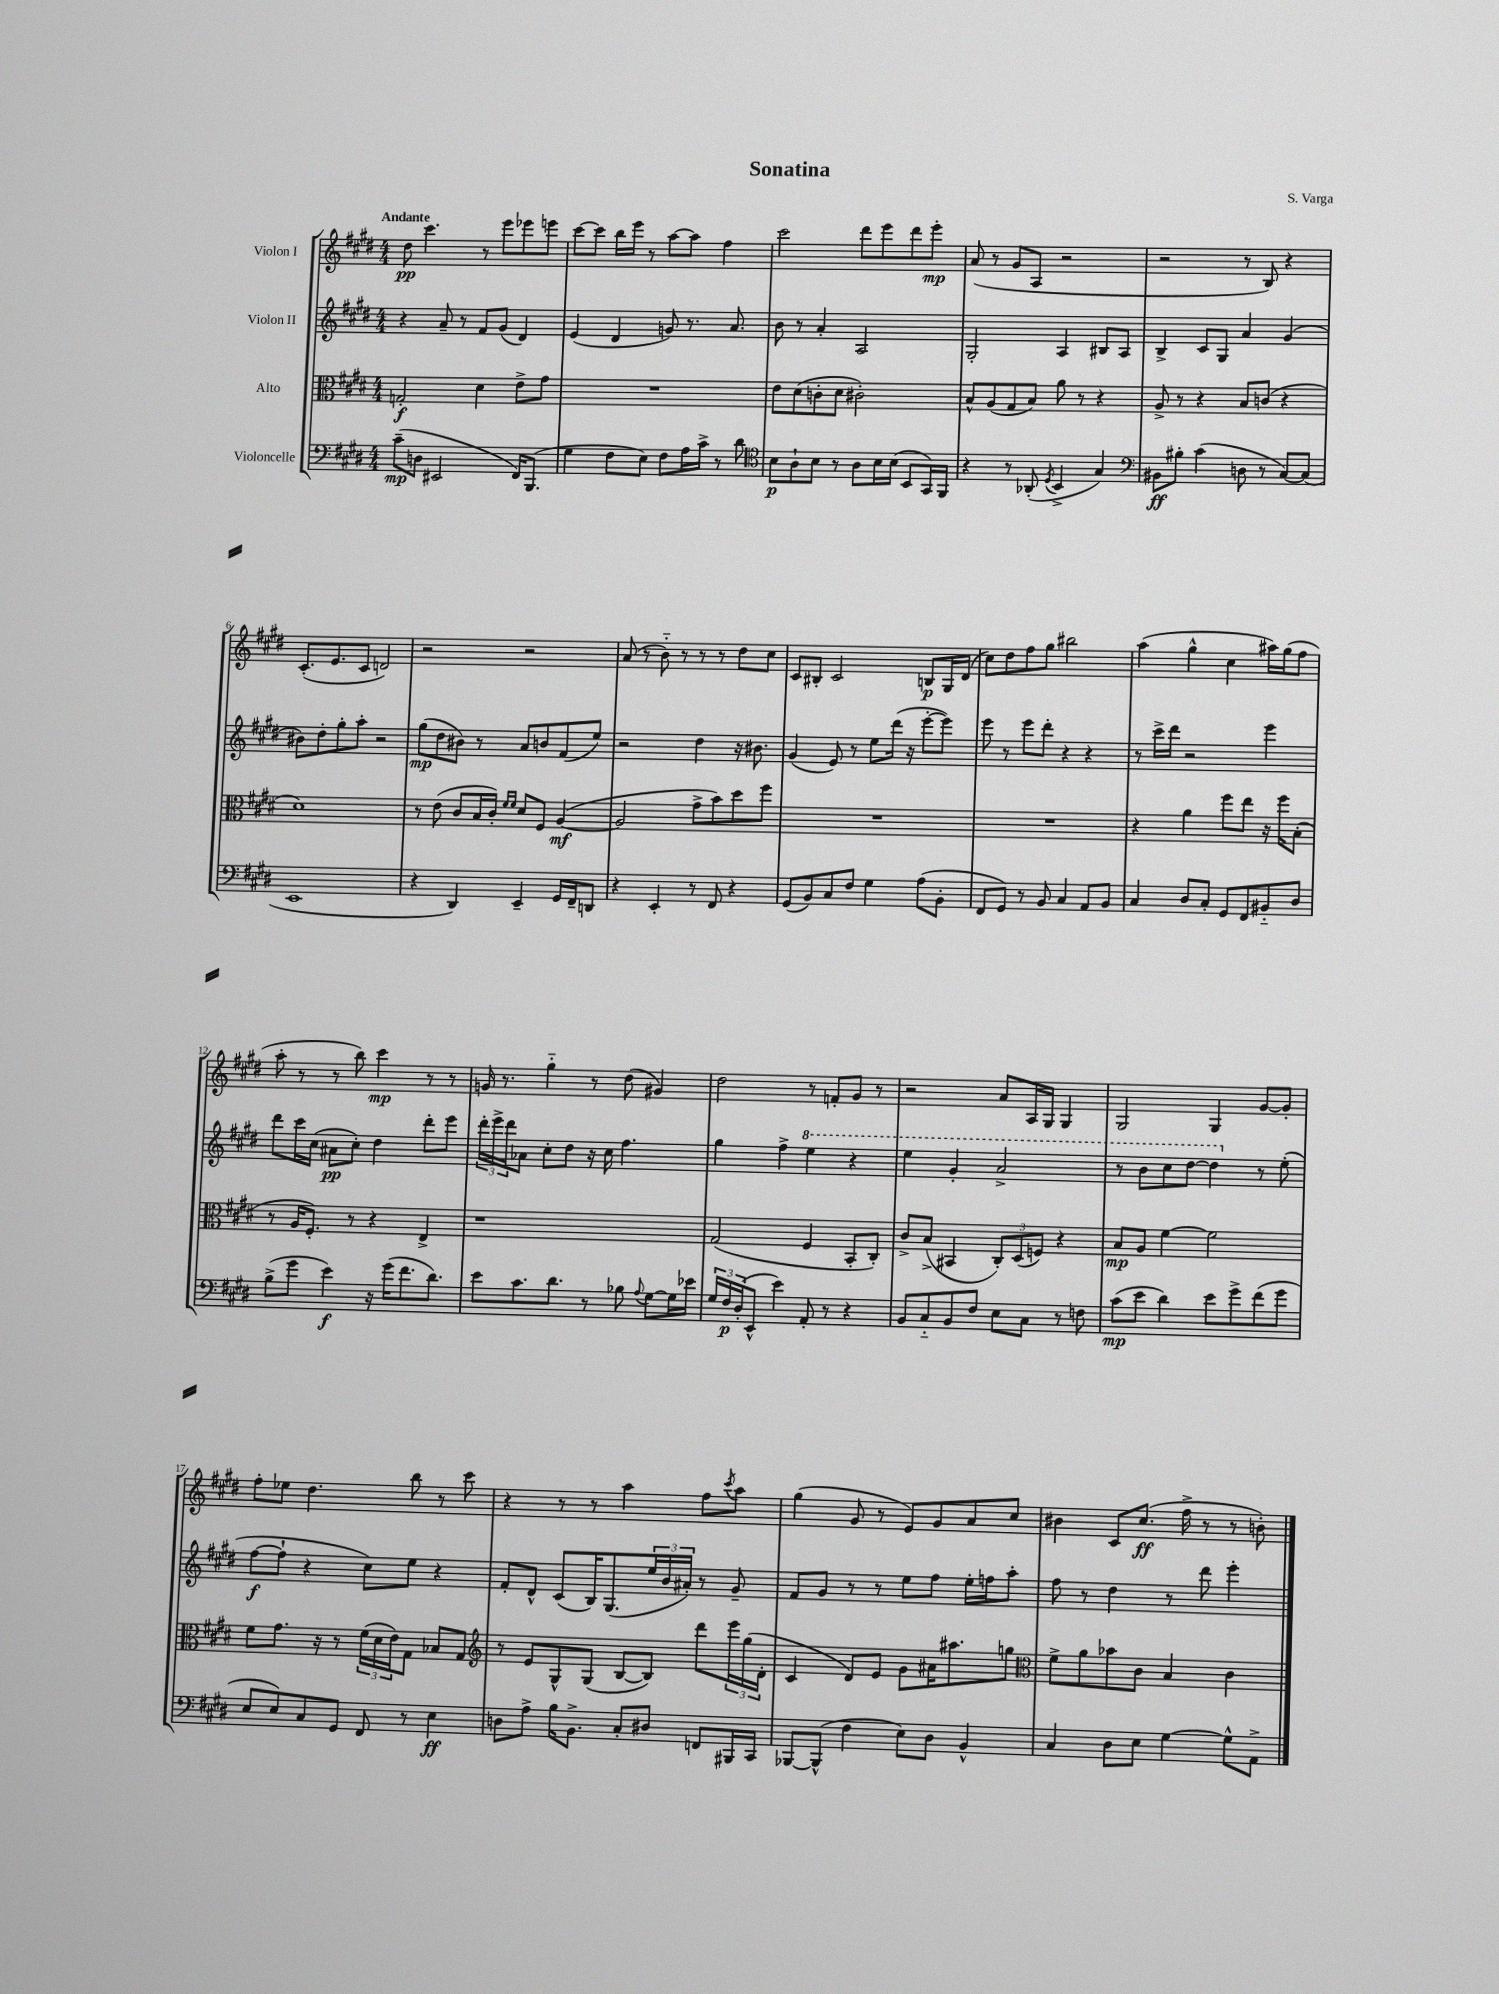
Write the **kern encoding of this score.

**kern	**dynam	**kern	**dynam	**kern	**dynam	**kern	**dynam
*part4	*part4	*part3	*part3	*part2	*part2	*part1	*part1
*staff4	*staff4	*staff3	*staff3	*staff2	*staff2	*staff1	*staff1
*I"Violoncelle	*	*I"Alto	*	*I"Violon II	*	*I"Violon I	*
*clefF4	*	*clefC3	*	*clefG2	*	*clefG2	*
*k[f#c#g#d#]	*	*k[f#c#g#d#]	*	*k[f#c#g#d#]	*	*k[f#c#g#d#]	*
*M4/4	*	*M4/4	*	*M4/4	*	*M4/4	*
=1	=1	=1	=1	=1	=1	=1	=1
!	!	!	!	!	!	!LO:TX:a:B:t=Andante	!
(8c#~\L	mp	2Gn'/	f	4r	.	8dd#\	pp
8Dn\J	.	.	.	.	.	4.ccc#\	.
2EE#X/	.	.	.	8a~/	.	.	.
.	.	.	.	8r	.	.	.
.	.	4d#\	.	8f#/L	.	8r	.
.	.	.	.	(8g#/J	.	8eee\L	.
16FF#/KL)	.	8e^\L	.	4d#/)	.	8eee-X\	.
(8.BBB/J	.	.	.	.	.	.	.
.	.	8g#\J	.	.	.	8eeen\J	.
=2	=2	=2	=2	=2	=2	=2	=2
4G#\	.	1r	.	(4e/	.	[8ccc#\L	.
.	.	.	.	.	.	8ccc#\J]	.
8F#\L	.	.	.	4d#/	.	16bb\LL	.
.	.	.	.	.	.	16eee\JJ	.
8E\J)	.	.	.	.	.	8r	.
8F#\L	.	.	.	8gn/)	.	[8aa\L	.
16A\L	.	.	.	8.r	.	8aa\J]	.
16c#^\JJ	.	.	.	.	.	.	.
8r	.	.	.	.	.	4ff#\	.
.	.	.	.	8.a/	.	.	.
8d#\	.	.	.	.	.	.	.
=3	=3	=3	=3	=3	=3	=3	=3
*clefC4	*	*	*	*	*	*	*
8B\L	p	8e\L	.	8b\	.	2ccc#\	.
8A`\	.	(8d#\	.	8r	.	.	.
8B\J	.	8cn'\	.	4a'/	.	.	.
8r	.	8d#\J	.	.	.	.	.
8A\L	.	2c#X'\)	.	2A/	.	8ddd#\L	.
16B\L	.	.	.	.	.	8eee\	.
(16B\JJ	.	.	.	.	.	.	.
8BB/L	.	.	.	.	.	8ddd#\	.
16GG#/L)	.	.	.	.	.	8eee'\J	mp
16FF#/JJ	.	.	.	.	.	.	.
=4	=4	=4	=4	=4	=4	=4	=4
4r	.	8B^^/L	.	2G#'/	.	(8a/	.
.	.	(8A/	.	.	.	8r	.
8r	.	8G#/	.	.	.	8g#/L	.
(8AA-X'/	.	8B/J)	.	.	.	8A/J	.
8qD#/	.	.	.	.	.	.	.
4BB^/	.	8a\	.	4A/	.	2r	.
.	.	8r	.	.	.	.	.
4G#/)	.	4r	.	8B#X/L	.	.	.
.	.	.	.	8A/J	.	.	.
=5	=5	=5	=5	=5	=5	=5	=5
*clefF4	*	*	*	*	*	*	*
8BB#X\L	ff	8A^/	.	4B^/	.	2r	.
8B#X'\J	.	8r	.	.	.	.	.
(4c#\	.	4r	.	8c#/L	.	.	.
.	.	.	.	8G#/J	.	.	.
8Dn\	.	8B/L	.	4a/	.	8r	.
8r	.	(8cn/J	.	.	.	8B/)	.
[8C#/L)	.	4r	.	(4g#/	.	4r	.
(8C#/J]	.	.	.	.	.	.	.
!!LO:LB:g=z
=6	=6	=6	=6	=6	=6	=6	=6
1EE	.	1d#)	.	8b#X\L)	.	(8.c#'/L	.
.	.	.	.	8dd#'\	.	.	.
.	.	.	.	.	.	8.e/	.
.	.	.	.	8gg#'\	.	.	.
.	.	.	.	8aa'\J	.	8c#/J	.
.	.	.	.	2r	.	2dn/)	.
=7	=7	=7	=7	=7	=7	=7	=7
4r	.	8r	.	(8gg#\L	mp	2r	.
.	.	(8e\	.	8dd#\	.	.	.
4DD#/)	.	8c#/L	.	8b#X\J)	.	.	.
.	.	16B/L	.	8r	.	.	.
.	.	16c#'/JJ)	.	.	.	.	.
.	.	16qqf#/LL	.	.	.	.	.
.	.	16qqf#/JJ	.	.	.	.	.
4EE~/	.	8d#/L	.	8a/L	.	2r	.
.	.	8F#/J	.	8bn/	.	.	.
16GG#/LL	.	([4A/	mf	(8f#/	.	.	.
16FF#~/J	.	.	.	.	.	.	.
8DDn/J	.	.	.	8ee/J)	.	.	.
=8	=8	=8	=8	=8	=8	=8	=8
4r	.	2A/]	.	2r	.	(8a/	.
.	.	.	.	.	.	8r	.
4EE'/	.	.	.	.	.	8b\)	.
.	.	.	.	.	.	8r	.
8r	.	8g#^\L	.	4dd#\	.	8r	.
8FF#/	.	8b\)	.	.	.	8r	.
4r	.	8dd#\	.	16r	.	8dd#\L	.
.	.	.	.	8.b#X\	.	.	.
.	.	8ff#\J	.	.	.	8cc#\J	.
=9	=9	=9	=9	=9	=9	=9	=9
(8GG#/L	.	1r	.	(4g#/	.	8c#/L	.
8BB/)	.	.	.	.	.	8B#X'/J	.
8C#/	.	.	.	8e/)	.	2c#/	.
8F#/J	.	.	.	8r	.	.	.
4G#\	.	.	.	8ee\L	.	.	.
.	.	.	.	(16ddd#\Jk	.	.	.
.	.	.	.	16r	.	.	.
(8A\L	.	.	.	[8eee'\L	.	8Bn/L	p
8BB'\J	.	.	.	8eee\J])	.	16G#/L	.
.	.	.	.	.	.	(16d#/JJ	.
=10	=10	=10	=10	=10	=10	=10	=10
8FF#/L	.	1r	.	8eee\	.	8cc#\L)	.
8GG#/J)	.	.	.	8r	.	8dd#\	.
8r	.	.	.	8eee\L	.	8ff#\	.
8BB/	.	.	.	8ddd#'\J	.	8gg#\J	.
4C#/	.	.	.	4r	.	2bb#X\	.
8AA/L	.	.	.	4r	.	.	.
8BB/J	.	.	.	.	.	.	.
=11	=11	=11	=11	=11	=11	=11	=11
4C#/	.	4r	.	8r	.	(4aa\	.
.	.	.	.	16ccc#^\LL	.	.	.
.	.	.	.	16ddd#\JJ	.	.	.
8D#/L	.	4a\	.	2r	.	4gg#^^\	.
8C#'/J	.	.	.	.	.	.	.
8GG#/L	.	8ff#\L	.	.	.	4cc#\	.
8FF#/	.	8ee\J	.	.	.	.	.
8BB#X/	.	16r	.	4eee\	.	16aa#X\LL)	.
.	.	16ff#\KL	.	.	.	(16gg#\J	.
8D#/J	.	(8B'\J	.	.	.	8ff#\J	.
!!LO:LB:g=z
=12	=12	=12	=12	=12	=12	=12	=12
(8B^\L	.	8r	.	8ddd#\L	.	8aa'\	.
8g#\J	.	16A/KL	.	16ccc#\L	.	8r	.
.	.	8.F#'/J)	.	(16cc#\JJ	.	.	.
4e\)	f	.	.	8a#X\L	pp	8r	.
.	.	8r	.	8cc#'\J)	.	8bb\)	.
16r	.	4r	.	4dd#\	.	4ccc#\	mp
(16g#\KL	.	.	.	.	.	.	.
8.f#\	.	.	.	.	.	.	.
.	.	4E^/	.	8ddd#'\L	.	8r	.
8.d#\J)	.	.	.	.	.	.	.
.	.	.	.	8eee\J	.	8r	.
=13	=13	=13	=13	=13	=13	=13	=13
8e\L	.	1r	.	24ddd#'\LL	.	16gn/	.
.	.	.	.	24eee^\	.	.	.
.	.	.	.	.	.	8.r	.
.	.	.	.	24ddd#\J	.	.	.
8.c#\	.	.	.	8a-X\J	.	.	.
.	.	.	.	8cc#'\L	.	4gg#\	.
8.d#\J	.	.	.	.	.	.	.
.	.	.	.	8dd#\J	.	.	.
8r	.	.	.	16r	.	8r	.
.	.	.	.	16cc#\	.	.	.
8B-X\	.	.	.	4.ff#\	.	(8dd#\	.
8qqA/	.	.	.	.	.	.	.
[8G#\L	.	.	.	.	.	4g#X/)	.
16G#\L]	.	.	.	.	.	.	.
16e-X\JJ	.	.	.	.	.	.	.
=14	=14	=14	=14	=14	=14	=14	=14
24G#/LL	.	(2G#/	.	4gg#\	.	2dd#\	.
24F#/	p	.	.	.	.	.	.
(24D#'/J	.	.	.	.	.	.	.
8EE^^/J	.	.	.	.	.	.	.
4e\)	.	.	.	4ff#^\	.	.	.
*	*	*	*	*8va	*	*	*
8AA'/	.	4F#/	.	4eee\	.	8r	.
8r	.	.	.	.	.	8fn'/L	.
4r	.	8BB'/L	.	4r	.	8g#/J	.
.	.	8C#'/J)	.	.	.	8r	.
=15	=15	=15	=15	=15	=15	=15	=15
8BB/L	.	8c#^/L	.	4eee\	.	2r	.
8C#/	.	(8B^/J	.	.	.	.	.
8BB/	.	4BB#X/	.	4gg#'/	.	.	.
8F#/J	.	.	.	.	.	.	.
8E\L	.	12C#'/L)	.	2aa^/	.	8a/L	.
.	.	(12D#/	.	.	.	.	.
8C#\J	.	.	.	.	.	16A/L	.
.	.	12Fn/J)	.	.	.	.	.
.	.	.	.	.	.	16G#/JJ	.
8r	.	4r	.	.	.	4G#/	.
8Fn\	.	.	.	.	.	.	.
=16	=16	=16	=16	=16	=16	=16	=16
(8c#\L	mp	8B/L	mp	8r	.	2G#/	.
8e\J	.	8A/J	.	8bb\L	.	.	.
4d#\)	.	[4f#\	.	8ccc#\	.	.	.
.	.	.	.	[8ddd#\J	.	.	.
8e\L	.	2f#\]	.	4ddd#\]	.	4G#/	.
8g#^\	.	.	.	.	.	.	.
*	*	*	*	*X8va	*	*	*
(8f#\	.	.	.	8r	.	[8g#/L	.
8g#\J	.	.	.	(8ee'\	.	8g#'/J]	.
!!LO:LB:g=z
=17	=17	=17	=17	=17	=17	=17	=17
8E/L	.	8f#\L	.	[8ff#\L	f	8ff#'\L	.
8E/)	.	8.g#\J	.	8ff#`\J]	.	8ee-X\J	.
8C#/	.	.	.	4r	.	4.dd#\	.
.	.	16r	.	.	.	.	.
8GG#/J	.	8r	.	.	.	.	.
8FF#/	.	(24f#\LL	.	8cc#\L)	.	.	.
.	.	24d#\	.	.	.	.	.
.	.	24e\J)	.	.	.	.	.
8r	.	8G#\J	.	8ee\J	.	8bb\	.
4E\	ff	8B-X/L	.	4r	.	8r	.
.	.	8G#/J	.	.	.	8ccc#\	.
=18	=18	=18	=18	=18	=18	=18	=18
*	*	*clefG2	*	*	*	*	*
8Dn\L	.	8r	.	8f#'/L	.	4r	.
8A^\J	.	8e/L	.	8d#^^/J	.	.	.
16B\KL	.	8G#^^/	.	(8c#/L	.	8r	.
8.BB^\J	.	.	.	.	.	.	.
.	.	(8G#/J	.	16B/K)	.	8r	.
.	.	.	.	(8.G#/	.	.	.
8C#'/L	.	[8B/L	.	.	.	4aa\	.
8D#X/J	.	8B/J])	.	24ee/L	.	.	.
.	.	.	.	24b/	.	.	.
.	.	.	.	24a#X'/JJ)	.	.	.
8FFn/L	.	8ddd#\L	.	8r	.	8ff#\L	.
.	.	.	.	.	.	8qccc#/	.
16BBB#X/L	.	24eee\L	.	8g#~/	.	8aa\J	.
.	.	(24gg#\	.	.	.	.	.
16CC#/JJ	.	.	.	.	.	.	.
.	.	24d#'\JJ	.	.	.	.	.
=19	=19	=19	=19	=19	=19	=19	=19
[8BBB-X/L	.	4c#/	.	8f#/L	.	(4gg#\	.
(8BBB-^^/J]	.	.	.	8g#/J	.	.	.
4F#\	.	8d#/L)	.	8r	.	8g#/	.
.	.	8e/J	.	8r	.	8r	.
8E\L)	.	8g#\L	.	8ee\L	.	8e/L)	.
8D#\J	.	16a#X\K	.	8ff#\J	.	8g#/	.
.	.	8.aa#X\	.	.	.	.	.
4BB^^/	.	.	.	16ee'\LL	.	8a/	.
.	.	.	.	16ffn\J	.	.	.
.	.	8ggn\J	.	8aa'\J	.	8cc#/J	.
=20	=20	=20	=20	=20	=20	=20	=20
*	*	*clefC3	*	*	*	*	*
4C#/	.	8f#^\L	.	8ff#\	.	4b#X\	.
.	.	8a\	.	8r	.	.	.
8D#\L	.	8b-X\	.	4dd#\	.	8c#/L	.
8E\J	.	8c#\J	.	.	.	(8.cc#/J	ff
[4G#\	.	4B/	.	8r	.	.	.
.	.	.	.	.	.	16ff#^\	.
.	.	.	.	8ddd#\	.	8r	.
8G#^^\L]	.	4c#\	.	4eee'\	.	8r	.
8AA^\J	.	.	.	.	.	8bn'\)	.
==	==	==	==	==	==	==	==
*-	*-	*-	*-	*-	*-	*-	*-
